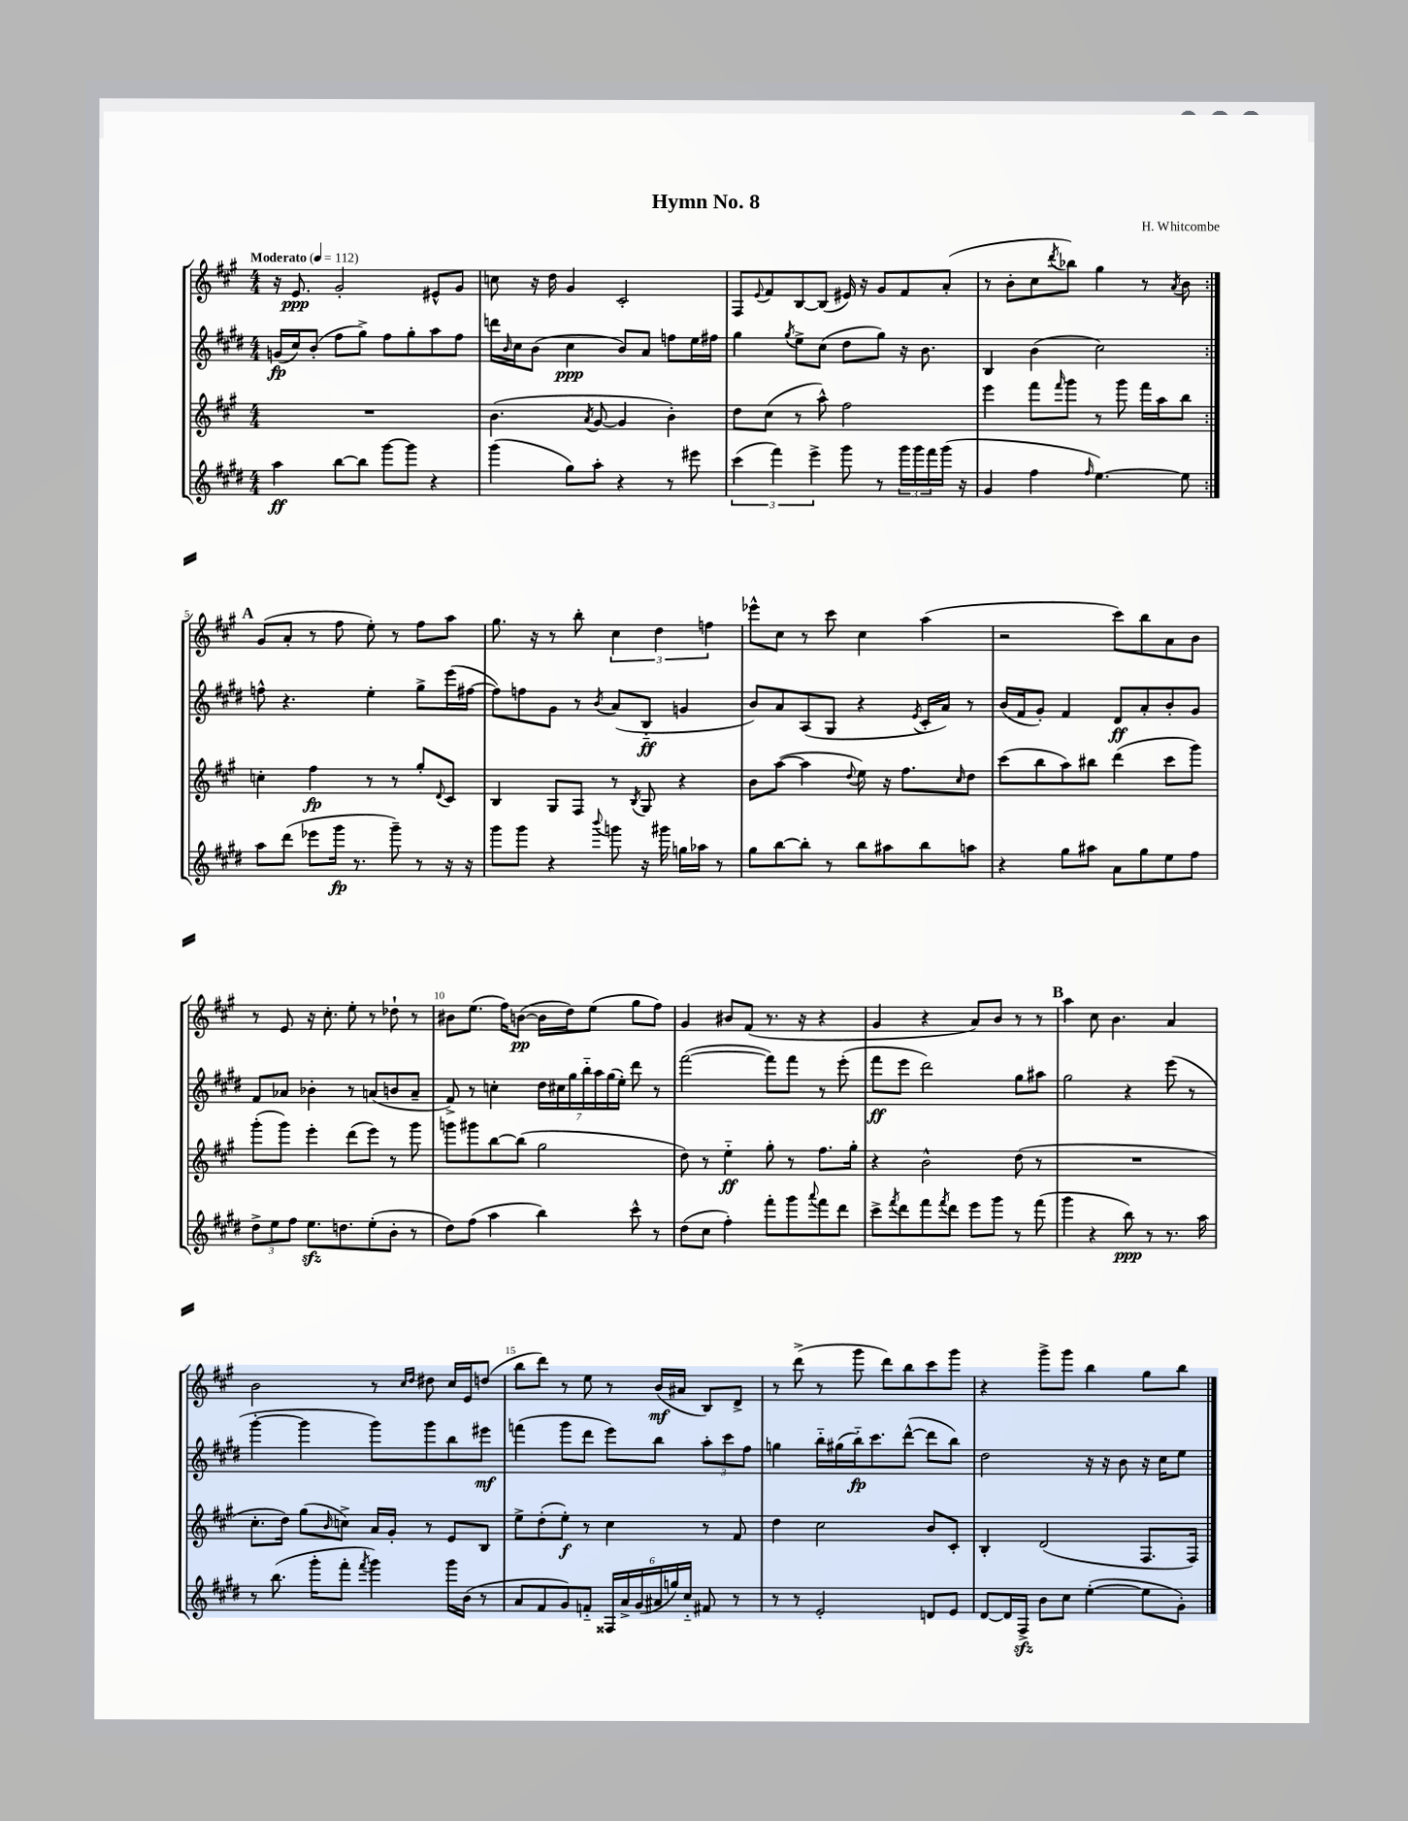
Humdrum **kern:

**kern	**dynam	**kern	**dynam	**kern	**dynam	**kern	**dynam
*part4	*part4	*part3	*part3	*part2	*part2	*part1	*part1
*staff4	*staff4	*staff3	*staff3	*staff2	*staff2	*staff1	*staff1
*clefG2	*	*clefG2	*	*clefG2	*	*clefG2	*
*k[f#c#g#d#]	*	*k[f#c#g#]	*	*k[f#c#g#d#]	*	*k[f#c#g#]	*
*M4/4	*	*M4/4	*	*M4/4	*	*M4/4	*
*MM112	*	*MM112	*	*MM112	*	*MM112	*
=1	=1	=1	=1	=1	=1	=1	=1
!	!	!	!	!	!	!LO:TX:a:B:t=Moderato	!
4aa\	ff	1r	.	(16gn/LL	fp	16r	.
.	.	.	.	16cc#/J)	.	8.e/	ppp
.	.	.	.	(8b'/J	.	.	.
[8bb\L	.	.	.	8ff#\L	.	2g#'/	.
8bb\J]	.	.	.	8gg#^\J)	.	.	.
[8ggg#\L	.	.	.	8ff#\L	.	.	.
8ggg#\J]	.	.	.	8gg#'\	.	.	.
4r	.	.	.	8aa\	.	8e#X^^/L	.
.	.	.	.	8ff#\J	.	8g#/J	.
=2	=2	=2	=2	=2	=2	=2	=2
(4ggg#\	.	(4.b\	.	16dddn\LL	.	8ccn\	.
.	.	.	.	16qqb/	.	.	.
.	.	.	.	16cc#\J	.	.	.
.	.	.	.	(8b\J	.	16r	.
.	.	.	.	.	.	16dd\	.
8gg#\L)	.	.	.	4cc#\	ppp	4g#/	.
.	.	8qa/	.	.	.	.	.
8aa'\J	.	[8g#/	.	.	.	.	.
4r	.	4g#/]	.	8b/L)	.	2c#'/	.
.	.	.	.	8a/J	.	.	.
8r	.	4b'\)	.	8ffn\L	.	.	.
8eee#X\	.	.	.	16ee\L	.	.	.
.	.	.	.	16ff#X\JJ	.	.	.
=3	=3	=3	=3	=3	=3	=3	=3
(6ccc#\	.	8dd\L	.	4gg#\	.	8F#/L	.
.	.	.	.	.	.	8qqe/	.
.	.	(8cc#\J	.	.	.	8f#/	.
6fff#\)	.	.	.	.	.	.	.
.	.	.	.	8qgg#/	.	.	.
.	.	8r	.	8ee^\L	.	[8B/	.
6eee^\	.	.	.	.	.	.	.
.	.	8aa^^\)	.	(8cc#\J	.	(8B/J]	.
8ggg#\	.	2ff#\	.	8dd#\L	.	16e#X/)	.
.	.	.	.	.	.	16r	.
8r	.	.	.	8gg#\J)	.	8g#/L	.
24ggg#\LL	.	.	.	16r	.	8f#/	.
24ggg#\	.	.	.	.	.	.	.
.	.	.	.	8.b\	.	.	.
24fff#\	.	.	.	.	.	.	.
(16ggg#\JJ	.	.	.	.	.	(8a'/J	.
16r	.	.	.	.	.	.	.
=4	=4	=4	=4	=4	=4	=4	=4
4g#/	.	4eee\	.	4B/	.	8r	.
.	.	.	.	.	.	8b'\L	.
4ff#\	.	8fff#\L	.	(4b\	.	8cc#\	.
.	.	16qqfff#/	.	.	.	8qddd/	.
.	.	8ggg#\J	.	.	.	8bb-X\J)	.
16qqff#/	.	.	.	.	.	.	.
[4.ee\)	.	8r	.	2cc#\)	.	4gg#\	.
.	.	8ggg#\	.	.	.	.	.
.	.	16fff#\LL	.	.	.	8r	.
.	.	16aa\J	.	.	.	.	.
.	.	.	.	.	.	8qa/	.
8ee\]	.	8bb\J	.	.	.	8b\	.
!!LO:LB:g=z
!!LO:REH:place=s1:t=A
=5:|!	=5:|!	=5:|!	=5:|!	=5:|!	=5:|!	=5:|!	=5:|!
8aa\L	.	4ccn'\	.	8ffn^^\	.	(8g#/L	.
(8ddd#\J	.	.	.	4.r	.	8a'/J	.
8eee-X\L	.	4ff#\	fp	.	.	8r	.
16ggg#\Jk	fp	.	.	.	.	8ff#\	.
8.r	.	.	.	.	.	.	.
.	.	8r	.	4ee'\	.	8ee'\)	.
8ggg#~\)	.	8r	.	.	.	8r	.
8r	.	8gg#'/L	.	8gg#^\L	.	8ff#\L	.
.	.	8qqd/	.	.	.	.	.
16r	.	8c#/J	.	(16eee\L	.	8aa\J	.
16r	.	.	.	[16ff#X\JJ	.	.	.
=6	=6	=6	=6	=6	=6	=6	=6
8ggg#\L	.	4B/	.	8ff#\L])	.	8.gg#\	.
8ggg#\J	.	.	.	8ffn\	.	.	.
.	.	.	.	.	.	16r	.
4r	.	8G#/L	.	8g#\J	.	8r	.
.	.	8F#/J	.	8r	.	8bb'\	.
8qqbbb/	.	.	.	8qb/	.	.	.
8gggn\	.	8r	.	(8a/L	.	6cc#\	.
.	.	8qB/	.	.	.	.	.
16r	.	8G#/	.	8B/J	ff	.	.
.	.	.	.	.	.	6dd\	.
16ggg#X\	.	.	.	.	.	.	.
16ggn\LL	.	4r	.	4gn/	.	.	.
16aa-X\JJ	.	.	.	.	.	.	.
.	.	.	.	.	.	6ffn\	.
8r	.	.	.	.	.	.	.
=7	=7	=7	=7	=7	=7	=7	=7
8gg#\L	.	8b\L	.	8b/L)	.	8eee-X^^\L	.
[8bb\	.	([8aa\J	.	8a/	.	8cc#\J	.
8bb'\J]	.	4aa\]	.	(8A/	.	8r	.
8r	.	.	.	8G#/J	.	8ccc#\	.
.	.	8qqdd/	.	.	.	.	.
8bb\L	.	8ee\)	.	4r	.	4cc#\	.
8aa#X\	.	16r	.	.	.	.	.
.	.	8.ff#\L	.	.	.	.	.
.	.	.	.	8qe/	.	.	.
8bb\	.	.	.	16c#'/LL	.	(4aa\	.
.	.	.	.	16a/JJ)	.	.	.
.	.	16qqcc#/	.	.	.	.	.
8aan\J	.	8dd\J	.	8r	.	.	.
=8	=8	=8	=8	=8	=8	=8	=8
4r	.	(8ccc#\L	.	(16b/LL	.	2r	.
.	.	.	.	16f#/J	.	.	.
.	.	8bb\	.	8g#'/J)	.	.	.
8gg#\L	.	8aa\)	.	4f#/	.	.	.
8aa#X\J	.	8bb#X\J	.	.	.	.	.
8a\L	.	(4ddd\	.	8d#/L	ff	8ccc#\L)	.
8gg#\	.	.	.	8a'/	.	8bb\	.
8ee\	.	8ccc#\L	.	8b'/	.	8a\	.
8ff#\J	.	8ggg#\J)	.	8g#/J	.	8b\J	.
!!LO:LB:g=z
=9	=9	=9	=9	=9	=9	=9	=9
12dd#^\L	.	(8ggg#'\L	.	8f#/L	.	8r	.
12ee\	.	.	.	.	.	.	.
.	.	8ggg#\J)	.	8a-X/J	.	8e/	.
12ff#\J	.	.	.	.	.	.	.
8.eezz\L	.	4eee'\	.	4b-X'\	.	16r	.
.	.	.	.	.	.	8.cc#'\	.
8.ddn\	.	.	.	.	.	.	.
.	.	(8ddd\L	.	8r	.	8ee'\	.
(8ee'\	.	8eee\J)	.	(8an/L	.	8r	.
8b'\J	.	8r	.	8bn/	.	8dd-X`\	.
8r	.	8ggg#\	.	8a~/J	.	8r	.
=10	=10	=10	=10	=10	=10	=10	=10
8dd#\L)	.	8gggn\L	.	8f#^/)	.	8b#X\L	.
(8ff#\J	.	8ggg#X\	.	8r	.	(8.ee\J	.
4aa\	.	[8bb\	.	4ccn'\	.	.	.
.	.	.	.	.	.	16ff#\KL)	.
.	.	(8bb\J]	.	.	.	([8bn\J	pp
4bb\)	.	2gg#\	.	28dd#\LL	.	16b\LL]	.
.	.	.	.	28cc#X\	.	.	.
.	.	.	.	.	.	16dd\J)	.
.	.	.	.	28gg#\	.	.	.
.	.	.	.	28bb\	.	.	.
.	.	.	.	.	.	(8ee\J	.
.	.	.	.	28aa\	.	.	.
.	.	.	.	(28gg#\	.	.	.
.	.	.	.	28ee'\JJ)	.	.	.
8ccc#^^\	.	.	.	8ddd#\	.	8gg#\L	.
8r	.	.	.	8r	.	8ff#\J)	.
=11	=11	=11	=11	=11	=11	=11	=11
(8dd#\L	.	8dd\)	.	([2fff#\	.	4g#/	.
8cc#\J	.	8r	.	.	.	.	.
4ff#'\)	.	4ee\	ff	.	.	8b#X/L	.
.	.	.	.	.	.	(8f#/J	.
8fff#'\L	.	8gg#'\	.	8fff#\L])	.	8.r	.
8ggg#\	.	8r	.	8fff#\J	.	.	.
.	.	.	.	.	.	16r	.
8qqaaa/	.	.	.	.	.	.	.
8fff#\	.	8.ff#\L	.	8r	.	4r	.
8ddd#\J	.	.	.	(8eee'\	.	.	.
.	.	16gg#'\Jk	.	.	.	.	.
=12	=12	=12	=12	=12	=12	=12	=12
8ccc#^\L	.	4r	.	8fff#\L	ff	4g#/	.
8qfff#/	.	.	.	.	.	.	.
8ddd#\	.	.	.	8eee\J	.	.	.
8fff#\	.	2b^^\	.	2ddd#\)	.	4r	.
8qfff#/	.	.	.	.	.	.	.
8ddd#\J	.	.	.	.	.	.	.
8eee\L	.	.	.	.	.	8a/L)	.
8ggg#\J	.	.	.	.	.	8b/J	.
8r	.	(8dd\	.	8gg#\L	.	8r	.
(8fff#\	.	8r	.	8aa#X\J	.	8r	.
!!LO:REH:place=s1:t=B
=13	=13	=13	=13	=13	=13	=13	=13
4ggg#\	.	1r	.	2gg#\	.	4aa\	.
4r	.	.	.	.	.	8cc#\	.
.	.	.	.	.	.	4.b\	.
8bb\)	ppp	.	.	4r	.	.	.
8r	.	.	.	.	.	.	.
8.r	.	.	.	(8eee\	.	4a/	.
.	.	.	.	8r	.	.	.
16aa\	.	.	.	.	.	.	.
!!LO:LB:g=z
=14	=14	=14	=14	=14	=14	=14	=14
8r	.	8.cc#'\L	.	[4ggg#'\	.	2b\	.
(8.bb\	.	.	.	.	.	.	.
.	.	16dd\Jk)	.	.	.	.	.
.	.	(8gg#\L	.	4ggg#\]	.	.	.
16ggg#'\KL	.	.	.	.	.	.	.
.	.	16qqb/	.	.	.	.	.
8fff#'\J	.	8ccn^\J)	.	.	.	.	.
8qfff#/	.	.	.	.	.	.	.
4ggg#\)	.	16a/LL	.	8ggg#\L)	.	8r	.
.	.	16g#'/JJ	.	.	.	.	.
.	.	.	.	.	.	16qqcc#/LL	.
.	.	.	.	.	.	16qqdd/JJ	.
.	.	8r	.	8ggg#\	.	8dd#X\	.
16ggg#\LL	.	8e/L	.	8bb\	.	16cc#/LL	.
(16b\JJ	.	.	.	.	.	16e/J	.
8r	.	8B/J	.	8eee#X\J	mf	(8ddn/J	.
=15	=15	=15	=15	=15	=15	=15	=15
8a/L	.	8ee^\L	.	(4fffn\	.	8bb\L	.
8f#/	.	(8dd'\	.	.	.	8ddd\J)	.
8g#/)	.	8ee'\J)	f	8ggg#\L	.	8r	.
8fn/J	.	8r	.	8ddd#\J	.	8ee\	.
24F##X/LL	.	4cc#\	.	8eee\L)	.	8r	.
24a^/	.	.	.	.	.	.	.
(24g#/	.	.	.	.	.	.	.
24a#X/	.	.	.	8bb\J	.	(16b/LL	mf
24ggn/)	.	.	.	.	.	.	.
.	.	.	.	.	.	16a#X/JJ	.
24cc#/JJ	.	.	.	.	.	.	.
8f#X/	.	8r	.	12aa'\L	.	8B/L)	.
.	.	.	.	12ccc#\	.	.	.
8r	.	8f#/	.	.	.	8d^/J	.
.	.	.	.	12ff#\J	.	.	.
=16	=16	=16	=16	=16	=16	=16	=16
8r	.	4dd\	.	4ggn\	.	8r	.
8r	.	.	.	.	.	(8ddd^\	.
2e'/	.	2cc#\	.	16bb\LL	.	8r	.
.	.	.	.	(16gg#X\	.	.	.
.	.	.	.	16bb\J)	fp	8ggg#\	.
.	.	.	.	8.ccc#\	.	.	.
.	.	.	.	.	.	8ddd\L)	.
.	.	.	.	([8ddd#^^\J	.	8bb\	.
8dn/L	.	8b/L	.	8ddd#\L]	.	8ccc#\	.
8e/J	.	8c#'/J	.	8bb\J)	.	8ggg#\J	.
=17	=17	=17	=17	=17	=17	=17	=17
[8d#/L	.	4B'/	.	2dd#\	.	4r	.
16d#/L]	.	.	.	.	.	.	.
16F#zz^/JJ	.	.	.	.	.	.	.
8b\L	.	(2d/	.	.	.	8ggg#^\L	.
8cc#\J	.	.	.	.	.	8ggg#\J	.
([4ee'\	.	.	.	16r	.	4bb\	.
.	.	.	.	16r	.	.	.
.	.	.	.	8b\	.	.	.
8ee\L]	.	8.F#/L	.	16r	.	8gg#\L	.
.	.	.	.	16cc#\KL	.	.	.
8g#'\J)	.	.	.	8ee\J	.	8bb\J	.
.	.	16F#/Jk)	.	.	.	.	.
==	==	==	==	==	==	==	==
*-	*-	*-	*-	*-	*-	*-	*-
